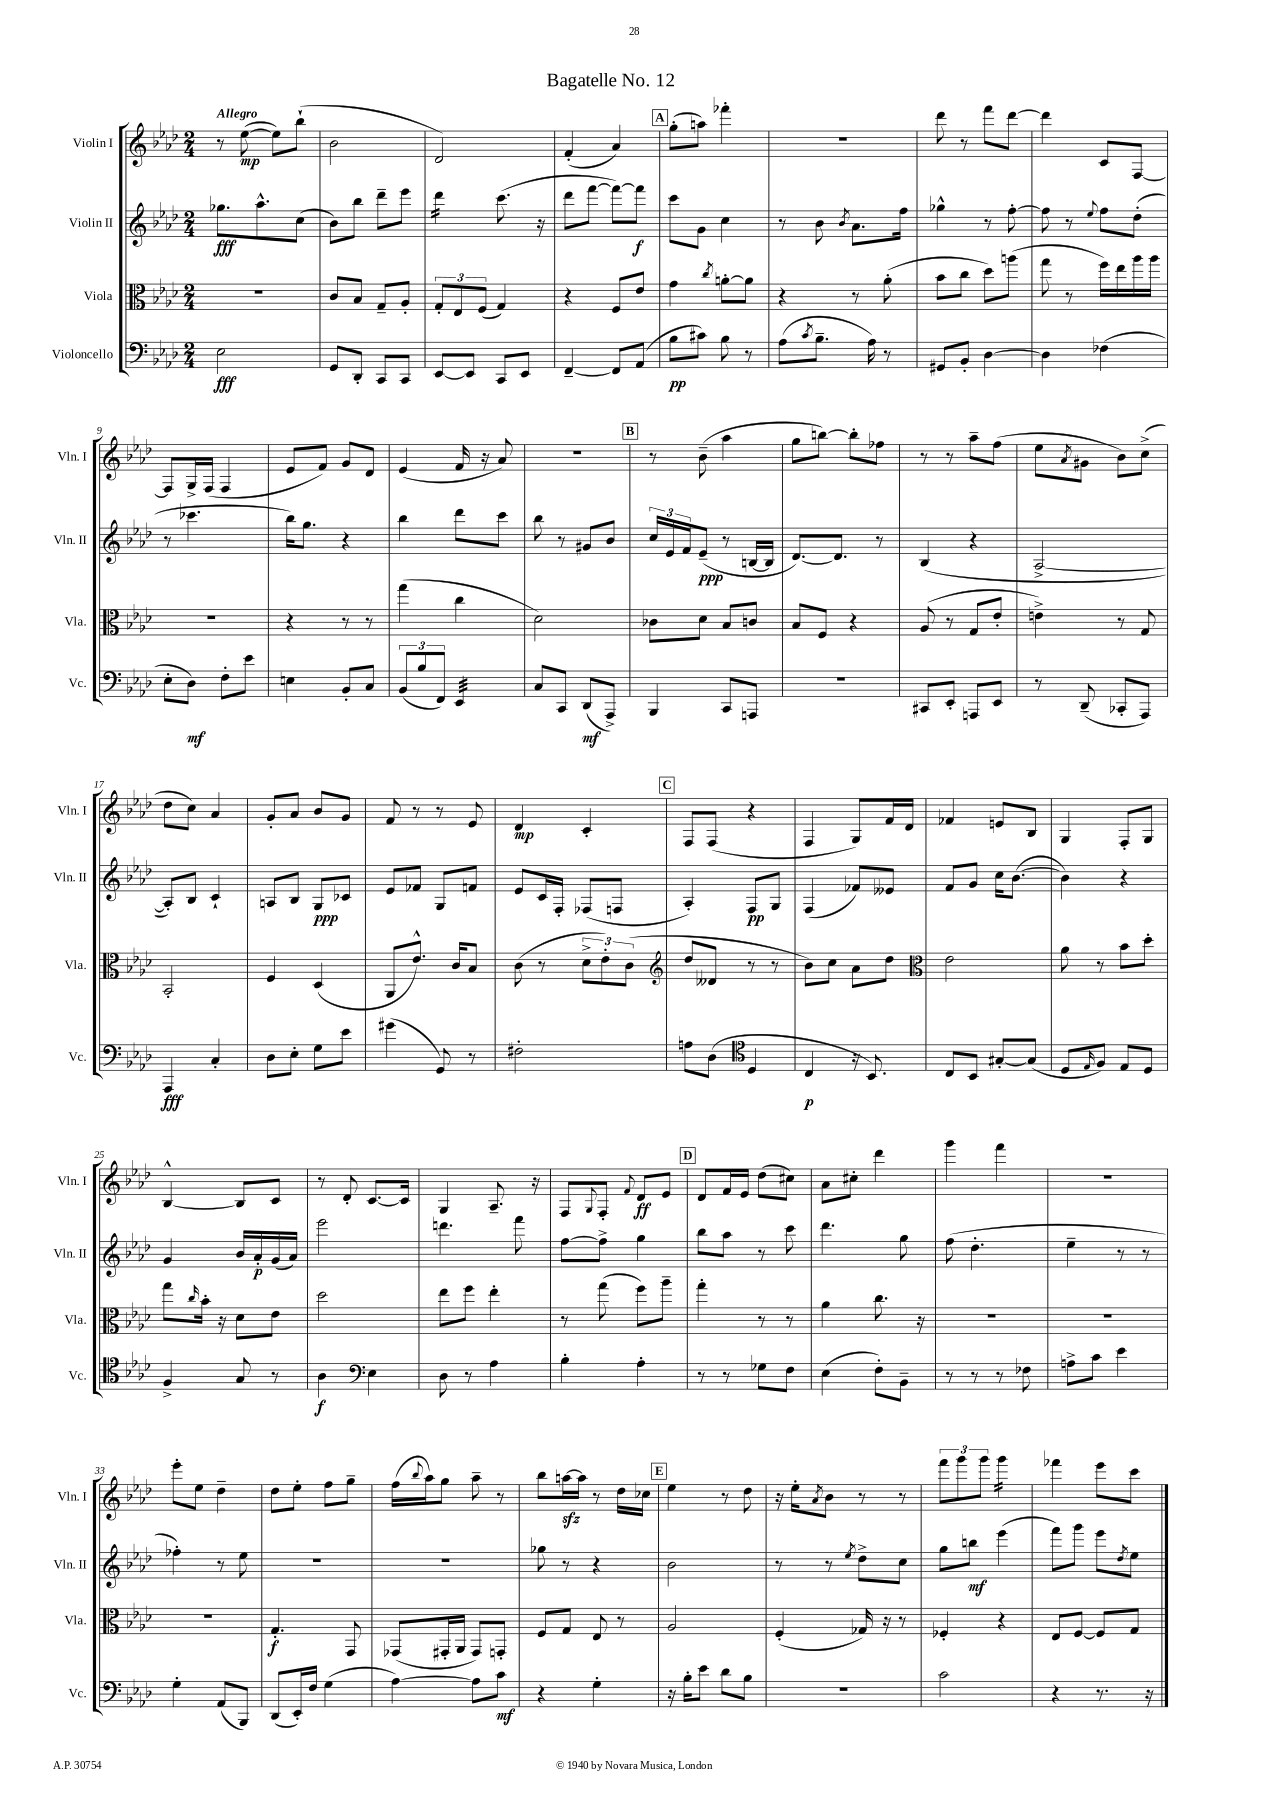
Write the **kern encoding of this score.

**kern	**dynam	**kern	**dynam	**kern	**dynam	**kern	**dynam
*part4	*part4	*part3	*part3	*part2	*part2	*part1	*part1
*staff4	*staff4	*staff3	*staff3	*staff2	*staff2	*staff1	*staff1
*I"Violoncello	*	*I"Viola	*	*I"Violin II	*	*I"Violin I	*
*I'Vc.	*	*I'Vla.	*	*I'Vln. II	*	*I'Vln. I	*
*clefF4	*	*clefC3	*	*clefG2	*	*clefG2	*
*k[b-e-a-d-]	*	*k[b-e-a-d-]	*	*k[b-e-a-d-]	*	*k[b-e-a-d-]	*
*M2/4	*	*M2/4	*	*M2/4	*	*M2/4	*
=1	=1	=1	=1	=1	=1	=1	=1
!	!	!	!	!	!	!LO:TX:a:B:t=Allegro	!
2E-\	fff	2r	.	8.gg-X\L	fff	8r	.
.	.	.	.	.	.	([8ee-\	mp
.	.	.	.	8.aa-^^\	.	.	.
.	.	.	.	.	.	8ee-\L])	.
.	.	.	.	(8cc\J	.	(8bb-`\J	.
=2	=2	=2	=2	=2	=2	=2	=2
8GG/L	.	8c/L	.	8b-\L)	.	2b-\	.
8DD-'/J	.	8B-/J	.	8bb-\J	.	.	.
8CC/L	.	8G~/L	.	8ddd-~\L	.	.	.
8CC/J	.	8A-'/J	.	8eee-\J	.	.	.
=3	=3	=3	=3	=3	=3	=3	=3
*	*	*	*	*tremolo	*	*	*
[8EE-/L	.	12G'/L	.	16ddd-\LL	.	2d-/)	.
.	.	.	.	16ddd-\	.	.	.
.	.	12E-/	.	.	.	.	.
8EE-/J]	.	.	.	16ddd-\	.	.	.
.	.	(12F/J	.	.	.	.	.
.	.	.	.	16ddd-\JJ	.	.	.
*	*	*	*	*Xtremolo	*	*	*
8CC/L	.	4G/)	.	(8.ccc\	.	.	.
8EE-/J	.	.	.	.	.	.	.
.	.	.	.	16r	.	.	.
=4	=4	=4	=4	=4	=4	=4	=4
[4FF~/	.	4r	.	8ddd-\L	.	(4f'/	.
.	.	.	.	[8fff\J	.	.	.
8FF/L]	.	8F/L	.	8fff\L_)	.	4a-/)	.
(8AA-/J	.	8e-/J	.	8fff\J]	f	.	.
!!LO:REH:place=s1:t=A
=5	=5	=5	=5	=5	=5	=5	=5
8B-\L	pp	4g\	.	8ccc\L	.	(8gg'\L	.
8c#X\J)	.	.	.	8g\J	.	8aan\J)	.
.	.	8qcc/	.	.	.	.	.
8B-\	.	[8an'\L	.	4cc\	.	4fff-X'\	.
8r	.	8a\J]	.	.	.	.	.
=6	=6	=6	=6	=6	=6	=6	=6
(8A-\L	.	4r	.	8r	.	2r	.
8qc/	.	.	.	.	.	.	.
8.B-~\J	.	.	.	8b-\	.	.	.
.	.	.	.	8qb-/	.	.	.
.	.	8r	.	8.a-\L	.	.	.
16A-\)	.	.	.	.	.	.	.
8r	.	(8a-'\	.	.	.	.	.
.	.	.	.	16ff\Jk	.	.	.
=7	=7	=7	=7	=7	=7	=7	=7
8GG#X/L	.	8b-\L	.	4gg-X^^\	.	8ddd-\	.
8BB-'/J	.	8cc\J	.	.	.	8r	.
[4D-\	.	8dd-\L)	.	8r	.	8fff\L	.
.	.	(8aan\J	.	[8ff'\	.	[8ddd-\J	.
=8	=8	=8	=8	=8	=8	=8	=8
4D-\]	.	8gg\	.	8ff\]	.	4ddd-\]	.
.	.	8r	.	8r	.	.	.
.	.	.	.	8qqee-/	.	.	.
(4F-X\	.	16ff\LL)	.	8ff\L	.	8c/L	.
.	.	16ee-\	.	.	.	.	.
.	.	16aa-\	.	(8dd-'\J	.	[8F/J	.
.	.	16aa-\JJ	.	.	.	.	.
!!LO:LB:g=z
=9	=9	=9	=9	=9	=9	=9	=9
8E-'\L	.	2r	.	8r	.	8F/L]	.
8D-\J)	mf	.	.	4.ccc-X\	.	16G^/L	.
.	.	.	.	.	.	(16F/JJ	.
8F'\L	.	.	.	.	.	4F/	.
8e-\J	.	.	.	.	.	.	.
=10	=10	=10	=10	=10	=10	=10	=10
4En\	.	4r	.	16bb-\KL)	.	8e-/L	.
.	.	.	.	8.gg\J	.	.	.
.	.	.	.	.	.	8f/J)	.
8BB-'/L	.	8r	.	4r	.	8g/L	.
8C/J	.	8r	.	.	.	8d-/J	.
=11	=11	=11	=11	=11	=11	=11	=11
(12BB-/L	.	(4gg\	.	4bb-\	.	(4e-/	.
12B-/	.	.	.	.	.	.	.
12FF/J)	.	.	.	.	.	.	.
*tremolo	*	*	*	*	*	*	*
32EE-/LLL	.	4cc\	.	8ddd-\L	.	16f/	.
32EE-/	.	.	.	.	.	.	.
32EE-/	.	.	.	.	.	16r	.
32EE-/	.	.	.	.	.	.	.
32EE-/	.	.	.	8ccc\J	.	8a-/)	.
32EE-/	.	.	.	.	.	.	.
32EE-/	.	.	.	.	.	.	.
32EE-/JJJ	.	.	.	.	.	.	.
*Xtremolo	*	*	*	*	*	*	*
=12	=12	=12	=12	=12	=12	=12	=12
8C/L	.	2d-\)	.	8bb-\	.	2r	.
8CC/J	.	.	.	8r	.	.	.
(8DD-/L	mf	.	.	8g#X/L	.	.	.
8AAA-^/J)	.	.	.	8b-/J	.	.	.
!!LO:REH:place=s1:t=B
=13	=13	=13	=13	=13	=13	=13	=13
4BBB-/	.	8c-X\L	.	24cc/LL	.	8r	.
.	.	.	.	24e-/	.	.	.
.	.	.	.	24f/J	.	.	.
.	.	8d-\J	.	(8e-~/J	ppp	(8b-~\	.
8CC/L	.	8B-/L	.	8r	.	4aa-\	.
8AAAn/J	.	8cn/J	.	[16Bn/LL	.	.	.
.	.	.	.	16B/JJ]	.	.	.
=14	=14	=14	=14	=14	=14	=14	=14
2r	.	8B-/L	.	[8.d-/L)	.	8gg\L	.
.	.	8F/J	.	.	.	[8bbn\J)	.
.	.	.	.	8.d-/J]	.	.	.
.	.	4r	.	.	.	8bb'\L]	.
.	.	.	.	8r	.	8ff-X\J	.
=15	=15	=15	=15	=15	=15	=15	=15
8CC#X/L	.	(8A-/	.	(4B-/	.	8r	.
8EE-'/J	.	8r	.	.	.	8r	.
8AAAn/L	.	8G/L	.	4r	.	8aa-~\L	.
8EE-/J	.	8e-'/J	.	.	.	(8ff\J	.
=16	=16	=16	=16	=16	=16	=16	=16
8r	.	4en^\)	.	[2A-^/	.	8ee-\L	.
.	.	.	.	.	.	8qa-/	.
(8DD-~/	.	.	.	.	.	8g#X\J	.
8CC-X'/L	.	8r	.	.	.	8b-\L)	.
8AAA-/J)	.	8G/	.	.	.	(8cc^\J	.
!!LO:LB:g=z
=17	=17	=17	=17	=17	=17	=17	=17
4AAA-/	fff	2BB-'/	.	8A-'/L])	.	8dd-\L	.
.	.	.	.	8B-/J	.	8cc\J)	.
4C'/	.	.	.	4c`/	.	4a-/	.
=18	=18	=18	=18	=18	=18	=18	=18
8D-\L	.	4F/	.	8An/L	.	8g'/L	.
8E-'\J	.	.	.	8B-/J	.	8a-/J	.
8G\L	.	(4D-/	.	8G/L	ppp	8b-/L	.
8e-\J	.	.	.	8c-X/J	.	8g/J	.
=19	=19	=19	=19	=19	=19	=19	=19
(4g#X\	.	8AA-/L	.	8e-/L	.	8f/	.
.	.	8.e-^^/J)	.	8f-X/J	.	8r	.
8GG/)	.	.	.	8G/L	.	8r	.
.	.	16c/KL	.	.	.	.	.
8r	.	8B-/J	.	8fn/J	.	8e-/	.
=20	=20	=20	=20	=20	=20	=20	=20
2F#X'\	.	(8c\	.	8e-/L	.	4d-/	mp
.	.	8r	.	16c/L	.	.	.
.	.	.	.	16F'/JJ	.	.	.
.	.	12d-^\L	.	(8F-X/L	.	4c'/	.
.	.	12e-'\)	.	.	.	.	.
.	.	.	.	8Fn/J	.	.	.
.	.	(12c\J	.	.	.	.	.
!!LO:REH:place=s1:t=C
=21	=21	=21	=21	=21	=21	=21	=21
*	*	*clefG2	*	*	*	*	*
8An\L	.	8dd-/L	.	4A-'/)	.	8F/L	.
(8D-\J	.	8d--X/J	.	.	.	(8F/J	.
*clefC4	*	*	*	*	*	*	*
4D-/	.	8r	.	8F/L	pp	4r	.
.	.	8r	.	8G/J	.	.	.
=22	=22	=22	=22	=22	=22	=22	=22
4C/	p	8b-\L)	.	(4F/	.	4F/	.
.	.	8cc\J	.	.	.	.	.
16r	.	8a-\L	.	8f-X/L)	.	8G/L)	.
8.BB-/)	.	.	.	.	.	.	.
.	.	8dd-\J	.	8e--X/J	.	16f/L	.
.	.	.	.	.	.	16d-/JJ	.
=23	=23	=23	=23	=23	=23	=23	=23
*	*	*clefC3	*	*	*	*	*
8C/L	.	2e-\	.	8f/L	.	4f-X/	.
8BB-/J	.	.	.	8g/J	.	.	.
[8G#X'/L	.	.	.	16cc\KL	.	8en/L	.
.	.	.	.	([8.b-\J	.	.	.
(8G#/J]	.	.	.	.	.	8B-/J	.
=24	=24	=24	=24	=24	=24	=24	=24
8D-/L	.	8a-\	.	4b-\])	.	4G/	.
16qqE-/	.	.	.	.	.	.	.
8F/J)	.	8r	.	.	.	.	.
8E-/L	.	8b-\L	.	4r	.	8F'/L	.
8D-/J	.	8dd-'\J	.	.	.	8G/J	.
!!LO:LB:g=z
=25	=25	=25	=25	=25	=25	=25	=25
4F^/	.	8gg\L	.	4g/	.	[4B-^^/	.
.	.	16qqcc/	.	.	.	.	.
.	.	16b-'\Jk	.	.	.	.	.
.	.	16r	.	.	.	.	.
8G/	.	8d-\L	.	16b-/LL	.	8B-/L]	.
.	.	.	.	16a-'/	p	.	.
8r	.	8e-\J	.	(16g/	.	8c/J	.
.	.	.	.	16a-/JJ)	.	.	.
=26	=26	=26	=26	=26	=26	=26	=26
4A-\	f	2dd-\	.	2eee-\	.	8r	.
.	.	.	.	.	.	8d-'/	.
*clefF4	*	*	*	*	*	*	*
4E-\	.	.	.	.	.	[8.c/L	.
.	.	.	.	.	.	16c/Jk]	.
=27	=27	=27	=27	=27	=27	=27	=27
8D-\	.	8ee-\L	.	4.dddn\	.	4G/	.
8r	.	8ff\J	.	.	.	.	.
4A-\	.	4ee-'\	.	.	.	8.A-~/	.
.	.	.	.	8fff\	.	.	.
.	.	.	.	.	.	16r	.
=28	=28	=28	=28	=28	=28	=28	=28
4B-'\	.	8r	.	[8ff\L	.	8F/L	.
.	.	.	.	.	.	8qqG/	.
.	.	(8gg\	.	8ff^\J]	.	8F'/J	.
.	.	.	.	.	.	8qqf/	.
4A-'\	.	8ff\L)	.	4gg\	.	8d-/L	ff
.	.	8aa-~\J	.	.	.	8e-/J	.
!!LO:REH:place=s1:t=D
=29	=29	=29	=29	=29	=29	=29	=29
8r	.	4gg'\	.	8bb-\L	.	8d-/L	.
8r	.	.	.	8aa-\J	.	16f/L	.
.	.	.	.	.	.	16e-/JJ	.
8G-X\L	.	8r	.	8r	.	(8dd-\L	.
8F\J	.	8r	.	8ccc\	.	8cc#X\J)	.
=30	=30	=30	=30	=30	=30	=30	=30
(4E-\	.	4a-\	.	4.ddd-\	.	8a-\L	.
.	.	.	.	.	.	8cc#X'\J	.
8F'\L)	.	8.cc\	.	.	.	4ddd-\	.
8BB-~\J	.	.	.	8gg\	.	.	.
.	.	16r	.	.	.	.	.
=31	=31	=31	=31	=31	=31	=31	=31
8r	.	2r	.	(8ff\	.	4ggg\	.
8r	.	.	.	4.dd-'\	.	.	.
8r	.	.	.	.	.	4fff\	.
8F-X\	.	.	.	.	.	.	.
=32	=32	=32	=32	=32	=32	=32	=32
8An^\L	.	2r	.	4ee-~\	.	2r	.
8c\J	.	.	.	.	.	.	.
4e-\	.	.	.	8r	.	.	.
.	.	.	.	8r	.	.	.
!!LO:LB:g=z
=33	=33	=33	=33	=33	=33	=33	=33
4G'\	.	2r	.	4ff-X'\)	.	8eee-'\L	.
.	.	.	.	.	.	8ee-\J	.
(8AA-/L	.	.	.	8r	.	4dd-~\	.
8BBB-/J)	.	.	.	8ee-\	.	.	.
=34	=34	=34	=34	=34	=34	=34	=34
(8DD-/L	.	4.G'/	f	2r	.	8dd-\L	.
16EE-'/L)	.	.	.	.	.	8ee-'\J	.
16F/JJ	.	.	.	.	.	.	.
(4G\	.	.	.	.	.	8ff\L	.
.	.	8GG/	.	.	.	8gg~\J	.
=35	=35	=35	=35	=35	=35	=35	=35
[4A-\)	.	(8GG-X/L	.	2r	.	(16ff\LL	.
.	.	.	.	.	.	8qqbb-/	.
.	.	.	.	.	.	16aa-\J)	.
.	.	16GG#X'/L	.	.	.	8gg\J	.
.	.	16AA-/JJ	.	.	.	.	.
8A-\L]	.	8GG#/L)	.	.	.	8aa-~\	.
8c\J	mf	8GGn'/J	.	.	.	8r	.
=36	=36	=36	=36	=36	=36	=36	=36
4r	.	8F/L	.	8gg-X\	.	8bb-\L	.
.	.	8G/J	.	8r	.	[16aanzz\L	.
.	.	.	.	.	.	16aa\JJ]	.
4G'\	.	8E-/	.	4r	.	8r	.
.	.	8r	.	.	.	16dd-\LL	.
.	.	.	.	.	.	16cc-X\JJ	.
!!LO:REH:place=s1:t=E
=37	=37	=37	=37	=37	=37	=37	=37
16r	.	2A-/	.	2b-\	.	4ee-\	.
16B-'\KL	.	.	.	.	.	.	.
8e-\J	.	.	.	.	.	.	.
8d-\L	.	.	.	.	.	8r	.
8B-\J	.	.	.	.	.	8dd-\	.
=38	=38	=38	=38	=38	=38	=38	=38
2r	.	(4F'/	.	8r	.	16r	.
.	.	.	.	.	.	16ee-'\KL	.
.	.	.	.	.	.	8qa-/	.
.	.	.	.	8r	.	8b-\J	.
.	.	.	.	8qee-/	.	.	.
.	.	16G-X/)	.	8dd-^\L	.	8r	.
.	.	16r	.	.	.	.	.
.	.	8r	.	8cc\J	.	8r	.
=39	=39	=39	=39	=39	=39	=39	=39
2c\	.	4F-X'/	.	8gg\L	.	12fff\L	.
.	.	.	.	.	.	12ggg\	.
.	.	.	.	8bbn\J	mf	.	.
.	.	.	.	.	.	12ggg\J	.
*	*	*	*	*	*	*tremolo	*
.	.	4r	.	(4eee-\	.	16ggg\LL	.
.	.	.	.	.	.	16ggg\	.
.	.	.	.	.	.	16ggg\	.
.	.	.	.	.	.	16ggg\JJ	.
*	*	*	*	*	*	*Xtremolo	*
=40	=40	=40	=40	=40	=40	=40	=40
4r	.	8E-/L	.	8fff\L)	.	4fff-X\	.
.	.	[8F/J	.	8ggg\J	.	.	.
8.r	.	8F/L]	.	8eee-\L	.	8eee-\L	.
.	.	.	.	8qdd-/	.	.	.
.	.	8G/J	.	8ee-\J	.	8ccc\J	.
16r	.	.	.	.	.	.	.
==	==	==	==	==	==	==	==
*-	*-	*-	*-	*-	*-	*-	*-
